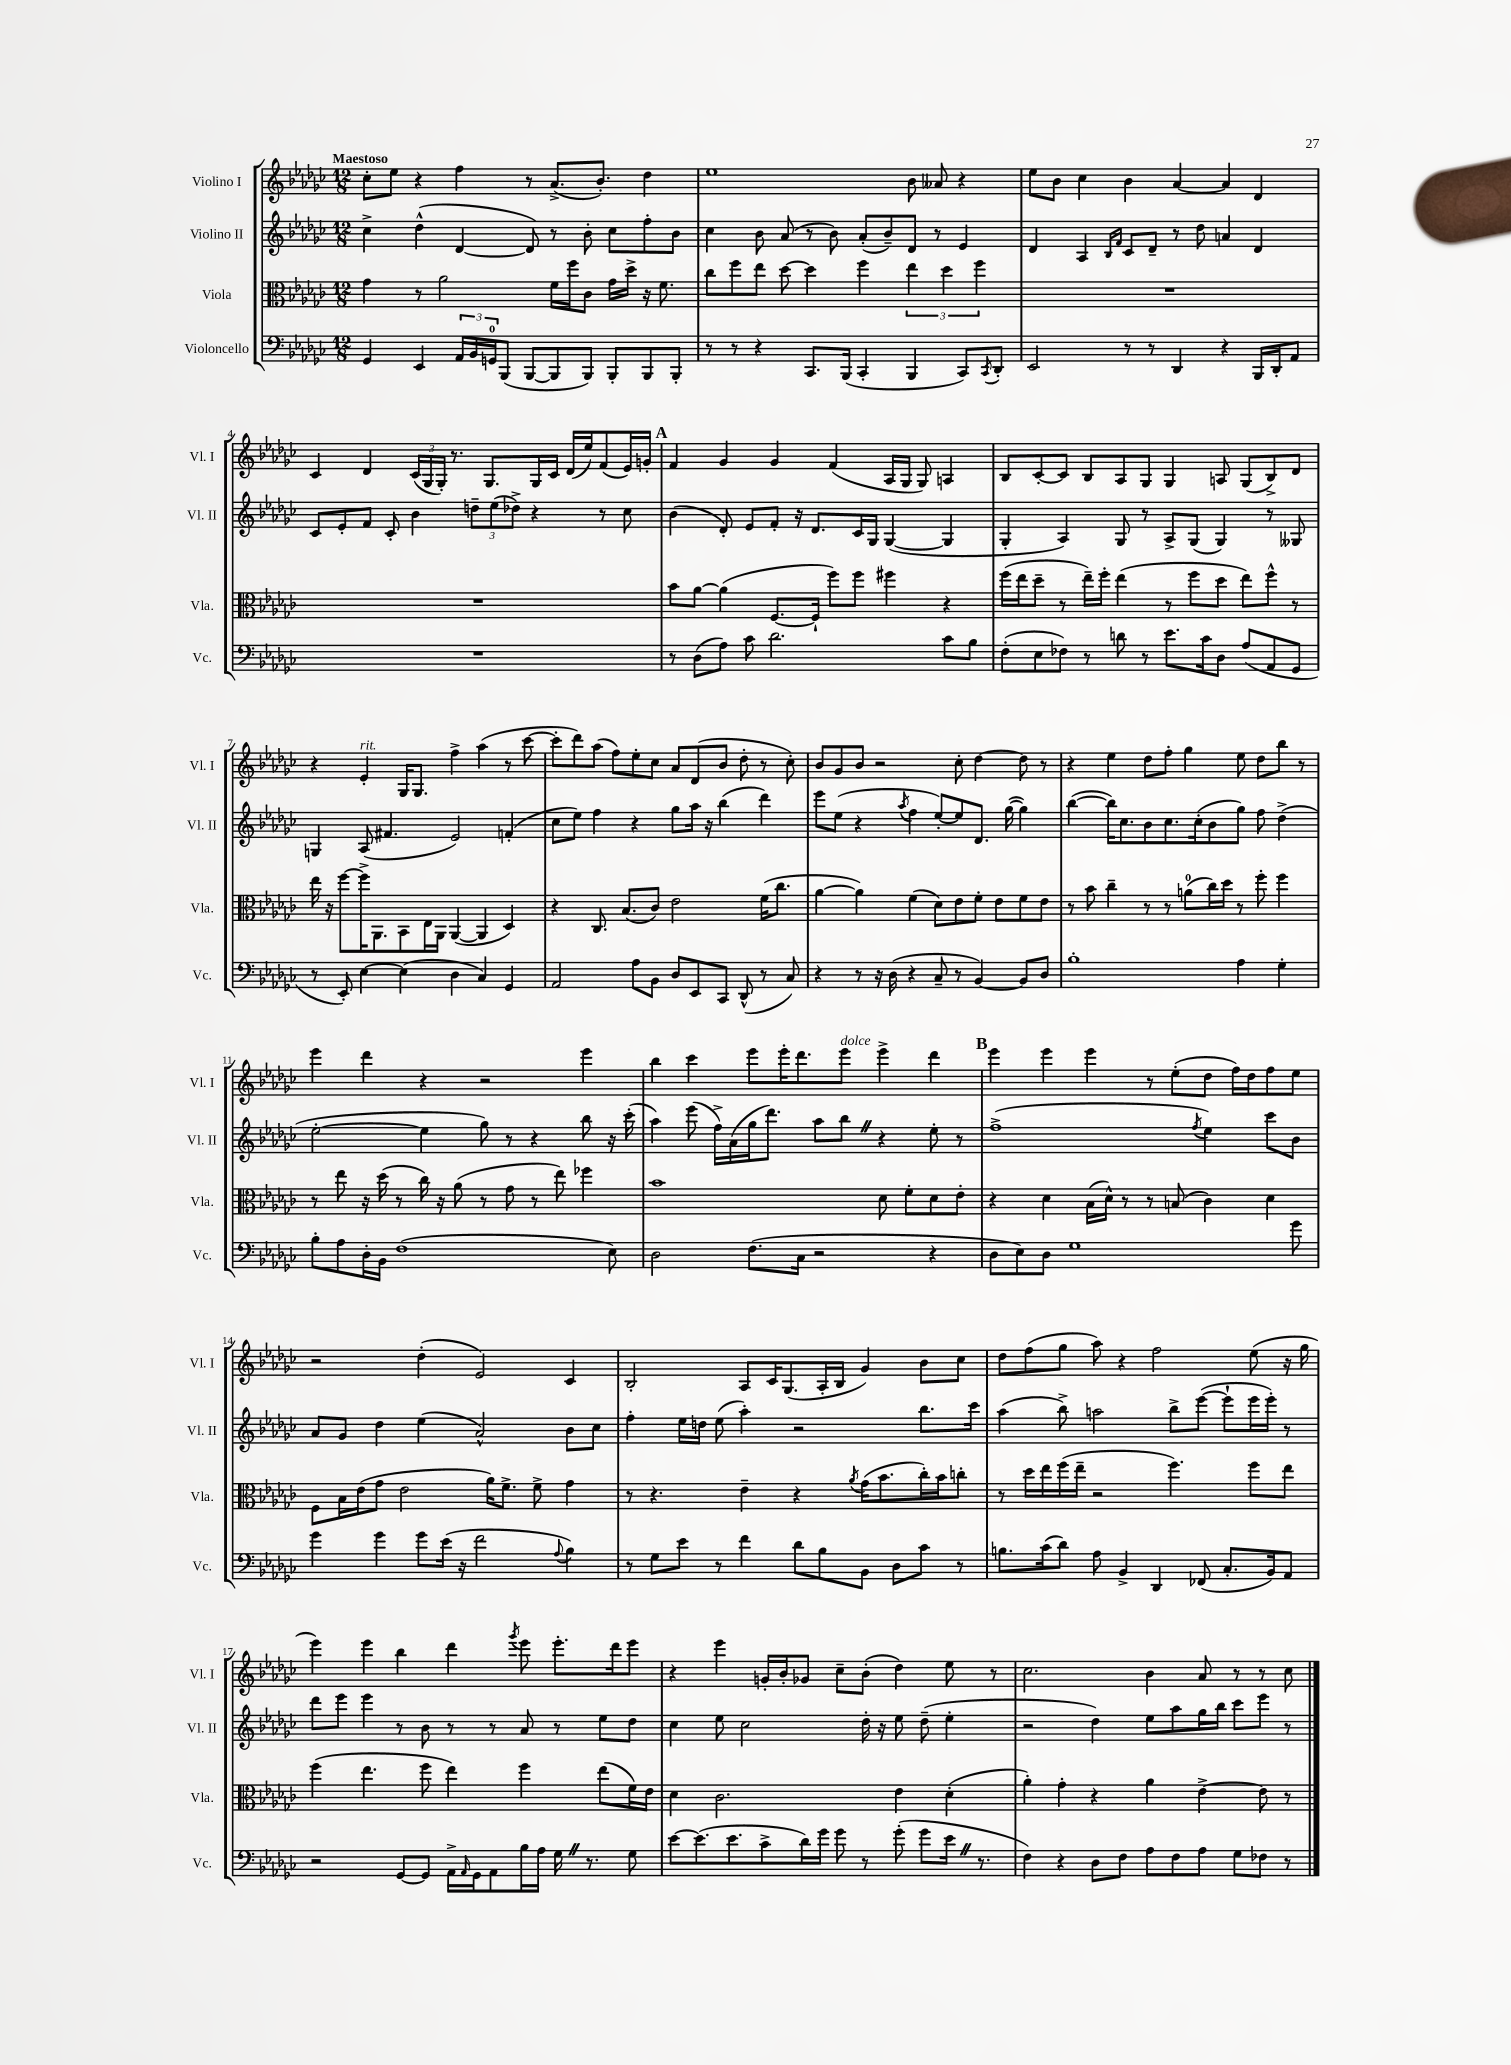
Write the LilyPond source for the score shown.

<<
\new StaffGroup <<
\new Staff = "s0" \with { instrumentName = "Violino I" shortInstrumentName = "Vl. I" } {
    \clef treble \key ges \major \numericTimeSignature \time 12/8 \tempo "Maestoso"
    ces''8-. ees''8 r4 f''4 r8 aes'8.->( bes'8.-.) des''4 |
    ees''1 bes'8 aeses'8 r4 |
    ees''8 bes'8 ces''4 bes'4 aes'4~ aes'4 des'4 |
    ces'4 des'4 \tuplet 3/2 { ces'16( ges16 ges16-.) } r8. ges8. ges16 ces'16 des'16( ees''16) f'8( ees'16) g'16-. |
    \mark \markup { \bold "A" } f'4 ges'4 ges'4 f'4( aes16 ges16 ges8) a4 |
    bes8 ces'8~-. ces'8 bes8 aes8 ges8 ges4 a8 ges8( bes8->) des'8 |
    r4 ees'4-.^\markup { \italic "rit." } ges16 ges8. f''4-> aes''4( r8 ces'''8~ |
    ces'''8-. des'''8) aes''8( f''8) ees''8-. ces''8 aes'8 des'8( bes'8 des''8-. r8 ces''8-.) |
    bes'8 ges'8 bes'8 r2 ces''8-. des''4~ des''8 r8 |
    r4 ees''4 des''8 f''8-. ges''4 ees''8 des''8 bes''8 r8 |
    ees'''4 des'''4 r4 r2 ees'''4 |
    bes''4 ces'''4 ees'''8 ees'''16-. des'''8. ees'''8^\markup { \italic "dolce" } ees'''4-> des'''4 |
    \mark \markup { \bold "B" } ees'''4 ees'''4 ees'''4 r8 ees''8-.( des''8 f''16) des''16 f''8 ees''8 |
    r2 des''4-.( ees'2) ces'4 |
    bes2-. aes8 ces'16 ges8.( aes16-. bes16 ges'4) bes'8 ces''8 |
    des''8 f''8( ges''8 aes''8) r4 f''2 ees''8( r16 ges''16 |
    ees'''4) ees'''4 bes''4 des'''4 \acciaccatura { ges'''8 } ees'''8 ees'''8.-. des'''16 ees'''8 |
    r4 ees'''4 g'16-. bes'16-. ges'8 ces''8-- bes'8-.( des''4) ees''8 r8 |
    ces''2. bes'4 aes'8 r8 r8 ces''8 \bar "|." |
}
\new Staff = "s1" \with { instrumentName = "Violino II" shortInstrumentName = "Vl. II" } {
    \clef treble \key ges \major \numericTimeSignature \time 12/8
    ces''4-> des''4-^( des'4~ des'8) r8 bes'8-. ces''8 f''8-. bes'8 |
    ces''4 bes'8 aes'8( r8 bes'8) aes'8-.( bes'8--) des'8 r8 ees'4 |
    des'4 aes4 \grace { bes16 f'16 } ces'8 des'8-- r8 des''8 a'4 des'4 |
    ces'8 ees'8-. f'8 ces'8-. bes'4 \tuplet 3/2 { d''8-- ees''8( des''8->) } r4 r8 ces''8 |
    \mark \markup { \bold "A" } bes'4( des'8-.) ees'8 f'8-. r16 des'8. ces'16 ges16 ges4~( ges4 |
    ges4-. aes4) ges8 r8 aes8-> ges8( ges4) r8 geses8 |
    g4 aes8( fis'4. ees'2) f'4-.( |
    ces''8 ees''8) f''4 r4 ges''8 aes''16 r16 bes''4( des'''4) |
    ees'''8 ees''8( r4 \acciaccatura { aes''8 } f''4 ees''8~-.) ees''8 des'8. ges''16~( ges''4) |
    bes''4~( bes''16) ces''8. bes'8 ces''8. ces''16-.( bes'8 ges''8) f''8 des''4->( |
    ees''2~-. ees''4 ges''8) r8 r4 bes''8 r16 ces'''16-.( |
    aes''4) ees'''8( f''16->) aes'16( ges''16 des'''8.) aes''8 bes''8 \once \override BreathingSign.text = \markup { \musicglyph "scripts.caesura.straight" } \breathe r4 ees''8-. r8 |
    \mark \markup { \bold "B" } f''1->( \acciaccatura { f''8 } ees''4) ces'''8 bes'8 |
    aes'8 ges'8 des''4 ees''4( aes'2-^) bes'8 ces''8 |
    f''4-. ees''16 d''16 ees''8( aes''4-.) r2 bes''8. ces'''16 |
    aes''4( bes''8->) a''2 bes''8-> ees'''8~( ees'''8-! ees'''16 ees'''16-.) r8 |
    des'''8 ees'''8 ees'''4 r8 bes'8 r8 r8 aes'8 r8 ees''8 des''8 |
    ces''4 ees''8 ces''2 des''16-. r16 ees''8 des''8--( ees''4-. |
    r2 des''4) ees''8 aes''8 ges''16 bes''16 ces'''8 ees'''8 r8 \bar "|." |
}
\new Staff = "s2" \with { instrumentName = "Viola" shortInstrumentName = "Vla." } {
    \clef alto \key ges \major \numericTimeSignature \time 12/8
    ges'4 r8 aes'2 f'16 f''16 ces'8 ges'16 des''16-> r16 f'8. |
    ces''8 f''8 ees''8 des''8~ des''4 f''4 \tuplet 3/2 { ees''4 des''4 f''4 } |
    R1. |
    R1. |
    \mark \markup { \bold "A" } bes'8 aes'8~ aes'4( f8.~ f16-! f''8) f''8 fis''4 r4 |
    f''16( ees''16 des''8-- r8 ees''16--) f''16-. ees''4( r8 f''8 des''8 ees''8) f''8-^ r8 |
    ees''16 r16 f''8~ f''16-> aes,8. bes,8 ees16 aes,16 aes,4~( aes,4 des4) |
    r4 ces8. bes8.( ces'8) ees'2 f'16( ces''8. |
    aes'4~ aes'4) f'4( des'8) ees'8 f'8-. ees'8 f'8 ees'8 |
    r8 bes'8 ces''4-- r8 r8 a'8-0( ces''16) des''16 r8 f''8-. f''4 |
    r8 ees''8 r16 des''16( r8 ces''16) r16 aes'8( r8 ges'8 r8 ees''8) fes''4 |
    bes'1 des'8 f'8-. des'8 ees'8-. |
    \mark \markup { \bold "B" } r4 des'4 bes16( des'16-^) r8 r8 b8( ces'4) des'4 |
    f8 bes16 ees'16( ges'8 ees'2 aes'16) f'8.-> f'8-> ges'4 |
    r8 r4. ees'4-- r4 \acciaccatura { aes'8 } ges'16( bes'8. ces''16-.) bes'16 c''8-. |
    r8 des''16 ees''16 f''16( ees''16-- r2 f''4.) f''8 ees''8 |
    f''4( ees''4. f''8 ees''4) f''4 ees''8( f'16) ees'16 |
    des'4 ces'2. ees'4 des'4-.( |
    aes'4-.) ges'4-. r4 aes'4 ees'4~-> ees'8 r8 \bar "|." |
}
\new Staff = "s3" \with { instrumentName = "Violoncello" shortInstrumentName = "Vc." } {
    \clef bass \key ges \major \numericTimeSignature \time 12/8
    ges,4 ees,4 \tuplet 3/2 { aes,16 bes,16 g,16-0 } bes,,8( bes,,8~ bes,,8 bes,,8) bes,,8-. bes,,8 bes,,8-. |
    r8 r8 r4 ces,8. bes,,16( ces,4-. bes,,4 ces,8) \acciaccatura { ces,8 } des,8-. |
    ees,2 r8 r8 des,4 r4 bes,,16 des,16-. aes,8 |
    R1. |
    \mark \markup { \bold "A" } r8 des8( aes8) ces'8 des'2. ces'8 bes8 |
    f8-.( ees8 fes8) r8 d'8 r8 ees'8. ces'16 des8 aes8( aes,8 ges,8 |
    r8 ees,8-.) ees4~ ees4( des4 ces4) ges,4 |
    aes,2 aes8 bes,8 des8 ees,8 ces,8 des,8-^( r8 ces8) |
    r4 r8 r16 des16( r4 ces8-- r8 bes,4~) bes,8 des8 |
    bes1-. aes4 ges4-. |
    bes8-. aes8 des16-. bes,16 f1( ees8) |
    des2 f8.( ces16 r2 r4 |
    \mark \markup { \bold "B" } des8 ees8) des8 ges1 ges'8 |
    ges'4 ges'4 ges'8 ees'16( r16 f'2 \appoggiatura { aes8 } bes4) |
    r8 ges8 ees'8 r8 f'4 des'8 bes8 bes,8 des8 ces'8 r8 |
    b8. ces'16( des'8) aes8 bes,4-> des,4 fes,8( ces8.-. bes,16) aes,8 |
    r2 ges,8~ ges,8 aes,16-> \grace { aes,16 } ges,16 aes,8 bes16 aes16 ges16 \once \override BreathingSign.text = \markup { \musicglyph "scripts.caesura.straight" } \breathe r8. ges8 |
    ees'8~ ees'8.( ees'8. ces'8-> des'16) ges'16 ges'8 r8 ges'8-.( ges'8 ees'16 \once \override BreathingSign.text = \markup { \musicglyph "scripts.caesura.straight" } \breathe r8. |
    f4) r4 des8 f8 aes8 f8 aes8 ges8 fes8 r8 \bar "|." |
}
>>
>>
